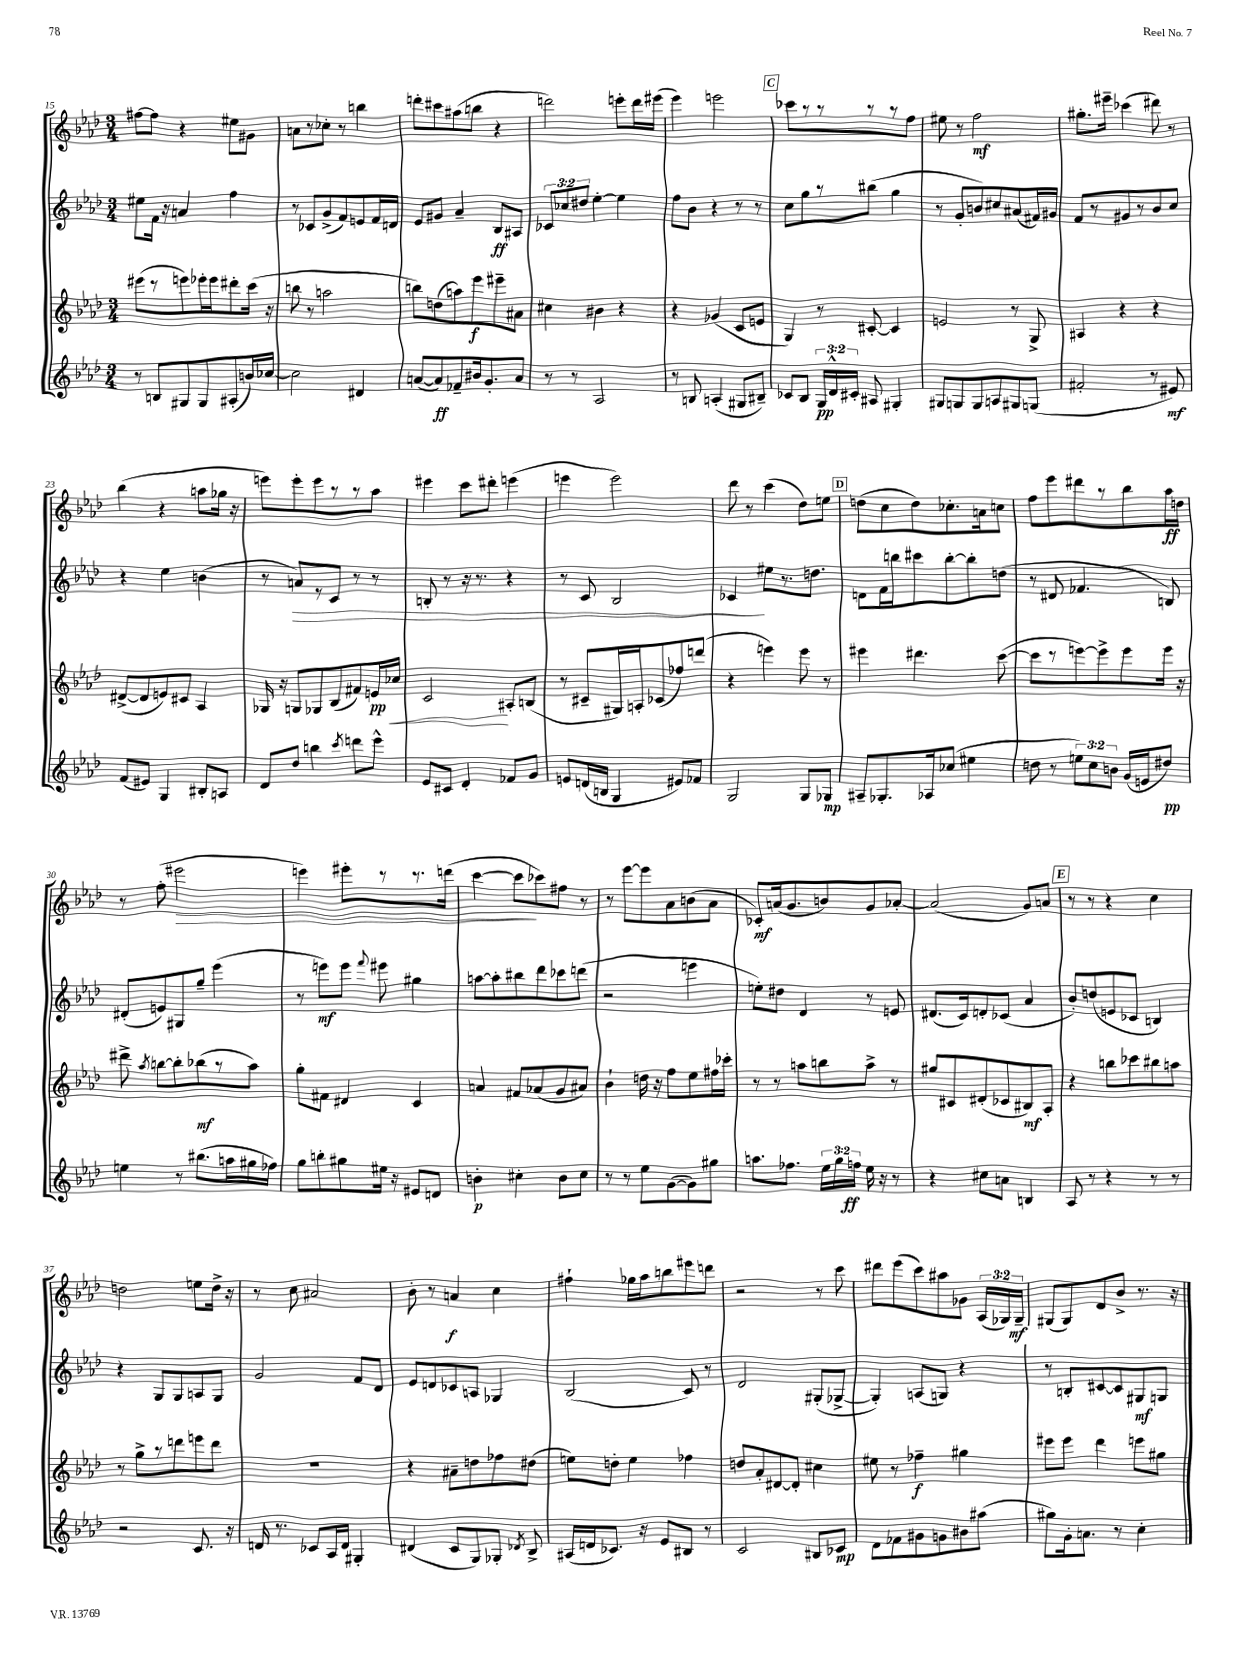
<<
\new StaffGroup <<
\new Staff = "s0" {
    \clef treble \key aes \major \numericTimeSignature \time 3/4 \override Staff.TupletNumber.text = #tuplet-number::calc-fraction-text
    \autoBeamOff fis''8[~ fis''8] r4 eis''8[ gis'8] |
    a'8[ r8 ces''8]-. r8 b''4 |
    d'''8[-. cis'''8 ais''8( b''8] r4 |
    d'''2) e'''8[-. d'''16 eis'''16]( |
    ees'''4) e'''2 |
    \mark \markup { \box "C" } ces'''8[ r8 r8 r8 r8 f''8] |
    eis''8 r8 f''2\mf |
    gis''8.[-. eis'''16]-- ces'''4( dis'''8) r8 |
    bes''4( r4 a''8[ ges''16] r16 |
    e'''8[) e'''8-. e'''8 r8 r8 aes''8] |
    eis'''4 c'''8[ dis'''8]-. e'''4( |
    e'''4 e'''2) |
    des'''8 r8 c'''4( des''8[) e''8] |
    \mark \markup { \box "D" } d''8[( c''8 d''8) ces''8.-. a'16 c''8] |
    f''8[ ees'''8 dis'''8 r8 bes''8 aes''16\ff d''16] |
    r8 f''8-.( eis'''2\> |
    e'''4) eis'''8[-. r8 r8. d'''16]( |
    c'''4~ c'''8[\! ces'''8) fis''8] r8 |
    r8 ees'''8[~ ees'''8 aes'8 b'8( aes'8] |
    ces'8[-.\mf) a'16( g'8. b'8) g'8 aes'8]~-. |
    aes'2( g'8[) a'8] |
    \mark \markup { \box "E" } r8 r8 r4 c''4 |
    d''2 e''8[ d''16]-> r16 |
    r8 c''8 ais'2 |
    bes'8-. r8 a'4\f c''4 |
    fis''4-! ges''16[ aes''16 b''8 eis'''8 d'''8] |
    r2 r8 c'''8 |
    dis'''8[ ees'''8( c'''8) ais''8 ges'8] \tuplet 3/2 { aes16[( ges16) ges16]--\mf } |
    gis8[( gis8) des'8 bes'8]-> r8. r16 \bar "|." |
}
\new Staff = "s1" {
    \clef treble \key aes \major \numericTimeSignature \time 3/4 \override Staff.TupletNumber.text = #tuplet-number::calc-fraction-text
    \autoBeamOff eis''8[ f'16] r16 a'4 f''4 |
    r8 ces'8[ g'8->( f'8) e'8 f'16 d'16] |
    ees'8[ gis'8] aes'4-- bes8[\ff ais8] |
    \tuplet 3/2 { ces'8[ ces''8 dis''8] } ees''4~-. ees''4 |
    f''8[ bes'8] r4 r8 r8 |
    \mark \markup { \box "C" } c''8[ g''8 r8 bis''8]( g''4 |
    r8 g'8[-. b'8) cis''8 ais'8( fis'16) gis'16] |
    f'8[ r8 gis'8 r8 bes'8 c''8] |
    r4 ees''4 b'4( |
    r8 a'8[\>) r8 c'8] r8 r8 |
    b8-. r8 r16 r8. r4 |
    r8 c'8 bes2 |
    ces'4\! eis''8[ r8. d''8.] |
    \mark \markup { \box "D" } d'8[ f'16 b''16 cis'''8 b''8~-. b''8-. d''8]( |
    r8 dis'8 fes'4. b8) |
    dis'8[-.( e'8) gis8 g''8]-- ees'''4( |
    r8 e'''8[\mf) e'''8] \appoggiatura { f'''8 } eis'''8 gis''4 |
    a''8[~ a''8-. bis''8 des'''8 ces'''8 d'''8]( |
    r2 e'''4 |
    e''8[-.) dis''8] des'4 r8 e'8 |
    dis'8.[( c'16) d'8-. ces'8]( aes'4 |
    \mark \markup { \box "E" } bes'8[-.) d''8( e'8 ces'8] b4) |
    r4 g8[ g8 a8 g8] |
    g'2 f'8[ des'8] |
    ees'8[ d'8 ces'8 a8] ges4 |
    bes2( c'8) r8 |
    des'2 gis8[-.( ges8]~-> |
    ges4-.) a8[( g8]) r4 |
    r8 b8[-. cis'8~ cis'8 gis8\mf g8] \bar "|." |
}
\new Staff = "s2" {
    \clef treble \key aes \major \numericTimeSignature \time 3/4
    \autoBeamOff eis'''8[( r8 e'''8) ees'''16-. ees'''16 dis'''8-. c'''16]( r16 |
    b''8 r8 a''2 |
    b''8[) d''8( a''8) ees'''8\f eis'''8-- ais'8] |
    cis''4 bis'4 r4 |
    r4 ges'4( c'8[ e'8] |
    \mark \markup { \box "C" } g4) r8 cis'8~-. cis'4 |
    e'2 r8 g8-> |
    ais4 r4 r4 |
    dis'8[~->( dis'8 e'8) cis'8] aes4 |
    ges16 r16 g8[ ges8 bes8( fis'8) e'16\pp\< ces''16] |
    c'2\! ais8[-. b8]( |
    r8 cis'8[-- gis16) a16-. ces'8( fes''8) d'''8]( |
    r4 e'''4) e'''8 r8 |
    \mark \markup { \box "D" } eis'''4 dis'''4. c'''8~( |
    c'''8[ r8 e'''8~) e'''8-> e'''8 e'''16] r16 |
    dis'''8-> \acciaccatura { aes''8 } b''8[~ b''8-. bes''8\mf( r8 aes''8]) |
    g''8[-. fis'8] dis'4 c'4 |
    a'4 fis'8[ aes'8( g'8 ais'8]) |
    bes'4-! d''16 r16 f''8[ ees''8 fis''16 ces'''16]-. |
    r8 r8 a''8[ b''8 a''8]-> r8 |
    gis''8[ cis'8 dis'8-.( ces'8 bis8\mf) aes8]-. |
    \mark \markup { \box "E" } r4 b''8[ ces'''8 bis''8 a''8] |
    r8 g''8[-> r8 d'''8 e'''8 d'''8] |
    R2. |
    r4 ais'8[-- d''8 fes''8 dis''8]( |
    e''8[) d''8]-. e''4 fes''4 |
    d''8[ aes'8-. dis'8~ dis'8]-. cis''4 |
    eis''8 r8 fes''4--\f gis''4 |
    eis'''8[ eis'''8] des'''4 e'''8[ gis''8] \bar "|." |
}
\new Staff = "s3" {
    \clef treble \key aes \major \numericTimeSignature \time 3/4 \override Staff.TupletNumber.text = #tuplet-number::calc-fraction-text
    \autoBeamOff r8 b8[ gis8 gis8 ais8-.( b'16) ces''16]~ |
    ces''2 dis'4 |
    a'8[~( a'8\ff) fes'8-- bis'16 g'8.-. a'8] |
    r8 r8 aes2 |
    r8 b8 a4-.( gis8[ bis8]--) |
    \mark \markup { \box "C" } ces'8[ bes8] \tuplet 3/2 { g16[\pp des'16-^ cis'16]-. } ais8 gis4-. |
    gis8[ g8 g8 a8 gis8 g8]( |
    fis'2-. r8 eis'8\mf) |
    f'8[( eis'8]) g4 bis8[-. a8] |
    des'8[ des''8] b''4 \acciaccatura { c'''8 } d'''8[ ees'''8]-^ |
    ees'8[ cis'8] des'4-. fes'8[ g'8] |
    e'8[ d'16( b16] g4 eis'8[) fes'8] |
    g2 g8[ ges8]\mp |
    \mark \markup { \box "D" } ais8[-- ges8.-. aes16 ces''8]( eis''4 |
    d''8 r8 \tuplet 3/2 { e''8[) c''8 b'8] } g'16[( e'16 dis''8]\pp) |
    e''4 r8 bis''8.[( a''16 gis''16 fes''16]) |
    g''8[ b''8-. gis''8 eis''16] r16 eis'8[ d'8] |
    b'4-.\p cis''4-. b'8[ cis''8] |
    r8 r8 ees''8[ g'8~( g'8) gis''8] |
    a''8.[ fes''8.] \tuplet 3/2 { ees''16[ g''16 f''16]\ff } ees''16 r16 r8 |
    r4 cis''8[ a'8] b4 |
    \mark \markup { \box "E" } aes8 r8 r4 r8 r8 |
    r2 c'8. r16 |
    d'16 r8. ces'8[ aes16 d'16] gis4-. |
    dis'4( c'8[ g8) ges8]-. \acciaccatura { des'8 } bes8-> |
    ais16[( d'16 ces'8.]) r16 ees'8[ bis8] r8 |
    c'2 bis8[ ces'8]\mp |
    des'8[ fes'8 gis'8 g'8 bis'8 ais''8]( |
    gis''8[) g'16-. a'8.] r8 c''4-. \bar "|." |
}
>>
>>
\layout { \context { \Score currentBarNumber = #15 } }
